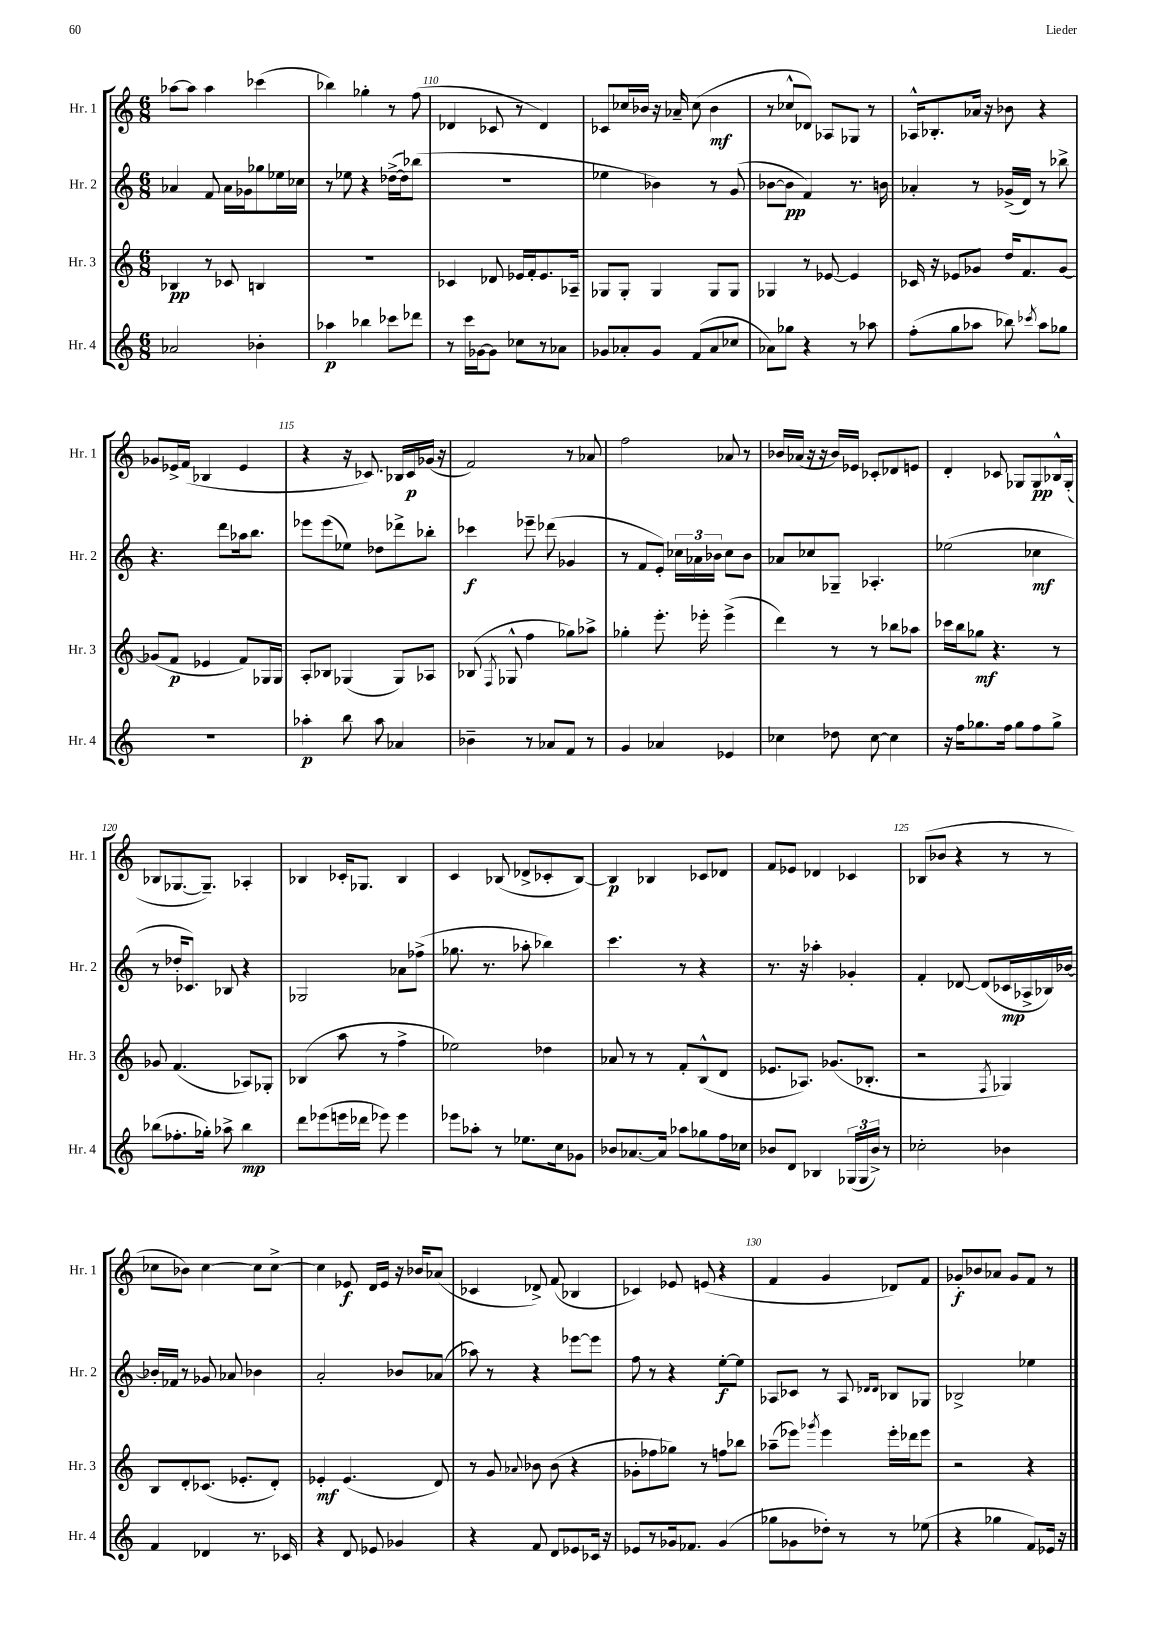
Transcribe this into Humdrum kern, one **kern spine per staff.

**kern	**dynam	**kern	**dynam	**kern	**dynam	**kern	**dynam
*part4	*part4	*part3	*part3	*part2	*part2	*part1	*part1
*staff4	*staff4	*staff3	*staff3	*staff2	*staff2	*staff1	*staff1
*I"Hr. 4	*	*I"Hr. 3	*	*I"Hr. 2	*	*I"Hr. 1	*
*I'Hr. 4	*	*I'Hr. 3	*	*I'Hr. 2	*	*I'Hr. 1	*
*clefG2	*	*clefG2	*	*clefG2	*	*clefG2	*
*k[]	*	*k[]	*	*k[]	*	*k[]	*
*M6/8	*	*M6/8	*	*M6/8	*	*M6/8	*
=108	=108	=108	=108	=108	=108	=108	=108
2a-X/	.	4B-X/	pp	4a-X/	.	[8aa-X\L	.
.	.	.	.	.	.	8aa-\J]	.
.	.	8r	.	8f/	.	4aa-\	.
.	.	8c-X/	.	16a-\LL	.	.	.
.	.	.	.	16g-X\J	.	.	.
4b-X'\	.	4Bn/	.	8gg-X\	.	(4ccc-X\	.
.	.	.	.	16ee-X\L	.	.	.
.	.	.	.	16cc-X\JJ	.	.	.
=109	=109	=109	=109	=109	=109	=109	=109
4aa-X\	p	2.r	.	8r	.	4bb-X\)	.
.	.	.	.	8ee-X\	.	.	.
4bb-X\	.	.	.	4r	.	4gg-X'\	.
8ccc-X\L	.	.	.	([16dd-X^\LL	.	8r	.
.	.	.	.	16dd-\J])	.	.	.
8ddd-X\J	.	.	.	(8bb-X\J	.	(8ff\	.
=110	=110	=110	=110	=110	=110	=110	=110
8r	.	4c-X/	.	2.r	.	4d-X/	.
16ccc\LL	.	.	.	.	.	.	.
[16g-X\J	.	.	.	.	.	.	.
8g-\J]	.	8d-X/	.	.	.	8c-X/	.
8cc-X\L	.	16e-X/LL	.	.	.	8r	.
.	.	16f'/J	.	.	.	.	.
8r	.	8.e-/	.	.	.	4d-/)	.
8a-X\J	.	.	.	.	.	.	.
.	.	16A-X~/Jk	.	.	.	.	.
=111	=111	=111	=111	=111	=111	=111	=111
8g-X/L	.	8G-X/L	.	4ee-X\	.	8c-X/L	.
8a-X'/	.	8G-'/J	.	.	.	16cc-X/L	.
.	.	.	.	.	.	16b-X/JJ	.
8g-/J	.	4G-/	.	4b-X\)	.	16r	.
.	.	.	.	.	.	16a-X~/	.
(8f/L	.	.	.	.	.	(8cc-\	.
8a-/	.	8G-/L	.	8r	.	4b-\	mf
8cc-X/J	.	8G-/J	.	(8g/	.	.	.
=112	=112	=112	=112	=112	=112	=112	=112
8a-X\L)	.	4G-X/	.	[8b-X\L	.	8r	.
8gg-X\J	.	.	.	8b-\J]	pp	8cc-X^^/L	.
4r	.	8r	.	4f/)	.	8d-X/J)	.
.	.	[8e-X/	.	.	.	8A-X/L	.
8r	.	4e-/]	.	8.r	.	8G-X/J	.
8aa-X\	.	.	.	.	.	8r	.
.	.	.	.	16bn\	.	.	.
=113	=113	=113	=113	=113	=113	=113	=113
(8ff'\L	.	16c-X/	.	4a-X'/	.	16A-X^^/KL	.
.	.	16r	.	.	.	8.B-X'/	.
8gg\	.	8e-X/L	.	.	.	.	.
8aa-X\J	.	8g-X/J	.	8r	.	16a-X/Jk	.
.	.	.	.	.	.	16r	.
8bb-X\)	.	16dd/KL	.	(16g-X^/LL	.	8b-X\	.
.	.	8.f/	.	16d/JJ)	.	.	.
8qccc-X/	.	.	.	.	.	.	.
8aa-\L	.	.	.	8r	.	4r	.
8gg-X\J	.	[8g-/J	.	8bb-X^\	.	.	.
!!LO:LB:g=z
=114	=114	=114	=114	=114	=114	=114	=114
2.r	.	(8g-X/L]	.	4.r	.	8g-X/L	.
.	.	8f/J	p	.	.	16e-X^/L	.
.	.	.	.	.	.	(16f/JJ	.
.	.	4e-X/	.	.	.	4B-X/	.
.	.	.	.	8ddd\L	.	.	.
.	.	8f/L)	.	16aa-X\k	.	4e-/	.
.	.	.	.	8.bb\J	.	.	.
.	.	16G-X/L	.	.	.	.	.
.	.	16G-/JJ	.	.	.	.	.
=115	=115	=115	=115	=115	=115	=115	=115
4aa-X'\	p	8A'/L	.	8eee-X\L	.	4r	.
.	.	8B-X/J	.	(8eee-\	.	.	.
8bb\	.	(4G-X/	.	8ee-X\J)	.	16r	.
.	.	.	.	.	.	8.c-X/)	.
8aa-\	.	.	.	8dd-X\L	.	.	.
4a-X/	.	8G-/L)	.	8ddd-X^\	.	16B-X/LL	.
.	.	.	.	.	.	16c-/	p
.	.	8A-X/J	.	8bb-X'\J	.	(16g-X/JJ	.
.	.	.	.	.	.	16r	.
=116	=116	=116	=116	=116	=116	=116	=116
4b-X~\	.	(8B-X/	.	4ccc-X\	f	2f/)	.
.	.	8qF/	.	.	.	.	.
.	.	8G-X^^/	.	.	.	.	.
8r	.	4ff\	.	8eee-X~\	.	.	.
8a-X/L	.	.	.	(8ddd-X\	.	.	.
8f/J	.	8gg-X\L)	.	4g-X/	.	8r	.
8r	.	8aa-X^\J	.	.	.	8a-X/	.
=117	=117	=117	=117	=117	=117	=117	=117
4g/	.	4gg-X'\	.	8r	.	2ff\	.
.	.	.	.	8f/L	.	.	.
4a-X/	.	8.eee'\	.	8e'/J)	.	.	.
.	.	.	.	24cc-X\LL	.	.	.
.	.	.	.	24a-X\	.	.	.
.	.	16eee-X'\	.	.	.	.	.
.	.	.	.	24b-X\JJ	.	.	.
4e-X/	.	(4eee-^\	.	8cc-\L	.	8a-X/	.
.	.	.	.	8b-\J	.	8r	.
=118	=118	=118	=118	=118	=118	=118	=118
4cc-X\	.	4ddd\)	.	8a-X/L	.	16b-X/LL	.
.	.	.	.	.	.	(16a-X/JJ	.
.	.	.	.	8cc-X/	.	16r	.
.	.	.	.	.	.	16r	.
8dd-X\	.	8r	.	8G-X~/J	.	16b-/LL)	.
.	.	.	.	.	.	16e-X/JJ	.
[8cc-\	.	8r	.	4.A-X'/	.	8c-X'/L	.
4cc-\]	.	8bb-X\L	.	.	.	8d-X/	.
.	.	8aa-X\J	.	.	.	8en/J	.
=119	=119	=119	=119	=119	=119	=119	=119
16r	.	16ccc-X\LL	.	(2ee-X\	.	4d'/	.
16ff\KL	.	16bb\J	.	.	.	.	.
8.gg-X\	.	8gg-X\J	mf	.	.	.	.
.	.	4.r	.	.	.	8c-X/	.
16ff\Jk	.	.	.	.	.	.	.
8gg-\L	.	.	.	.	.	8G-X/L	.
8ff\	.	.	.	4cc-X\	mf	8G-/	pp
8gg-^\J	.	8r	.	.	.	16B-X^^/L	.
.	.	.	.	.	.	(16G-'/JJ	.
!!LO:LB:g=z
=120	=120	=120	=120	=120	=120	=120	=120
(8bb-X\L	.	8g-X/	.	8r	.	8B-X/L	.
8.ff-X'\	.	(4.f/	.	16dd-X'/KL	.	[8.G-X/	.
.	.	.	.	8.c-X/J)	.	.	.
16gg-X'\Jk)	.	.	.	.	.	8.G-~/J])	.
8aa-X^\	.	.	.	8B-X/	.	.	.
4bb-\	mp	8A-X/L)	.	4r	.	4A-X'/	.
.	.	8G-X'/J	.	.	.	.	.
=121	=121	=121	=121	=121	=121	=121	=121
8ddd\L	.	(4B-X/	.	2G-X/	.	4B-X/	.
(8eee-X\	.	.	.	.	.	.	.
16eeen\L	.	8aa\	.	.	.	16c-X'/KL	.
16ddd-X\JJ	.	.	.	.	.	8.G-X/J	.
8eee-X\)	.	8r	.	.	.	.	.
4eee-\	.	4ff^\	.	8a-X\L	.	4B-/	.
.	.	.	.	(8ff-X^\J	.	.	.
=122	=122	=122	=122	=122	=122	=122	=122
8eee-X\L	.	2ee-X\)	.	8.gg-X\	.	4c/	.
8aa-X'\J	.	.	.	.	.	.	.
.	.	.	.	8.r	.	.	.
8r	.	.	.	.	.	(8B-X/	.
8.ee-X\L	.	.	.	8aa-X'\	.	8d-X^/L	.
.	.	4dd-X\	.	4bb-X\)	.	8c-X'/	.
16cc\k	.	.	.	.	.	.	.
8g-X\J	.	.	.	.	.	[8B-/J)	.
=123	=123	=123	=123	=123	=123	=123	=123
8b-X/L	.	8a-X/	.	4.ccc\	.	4B-/]	p
[8.a-X/	.	8r	.	.	.	.	.
.	.	8r	.	.	.	4B-X/	.
16a-/Jk]	.	.	.	.	.	.	.
8aa-X\L	.	8f'/L	.	8r	.	.	.
8gg-X\	.	(8B^^/	.	4r	.	8c-X/L	.
16ff\L	.	8d/J	.	.	.	8d-X/J	.
16cc-X\JJ	.	.	.	.	.	.	.
=124	=124	=124	=124	=124	=124	=124	=124
8b-X/L	.	8.e-X/L	.	8.r	.	8f/L	.
8d/J	.	.	.	.	.	8e-X/J	.
.	.	8.A-X/J)	.	16r	.	.	.
4B-X/	.	.	.	4aa-X'\	.	4d-X/	.
.	.	(8.g-X/L	.	.	.	.	.
(24G-X/LL	.	.	.	4g-X'/	.	4c-X/	.
24G-/	.	.	.	.	.	.	.
.	.	8.B-X'/J	.	.	.	.	.
24b-^/JJ)	.	.	.	.	.	.	.
8r	.	.	.	.	.	.	.
=125	=125	=125	=125	=125	=125	=125	=125
2cc-X'\	.	2r	.	4f'/	.	(8B-X/L	.
.	.	.	.	.	.	8b-X/J	.
.	.	.	.	[8d-X/	.	4r	.
.	.	.	.	(8d-/L]	.	.	.
.	.	8qF/	.	.	.	.	.
4b-X\	.	4G-X/)	.	16c-X/L	mp	8r	.
.	.	.	.	16A-X^/	.	.	.
.	.	.	.	16B-X/)	.	8r	.
.	.	.	.	[16b-X/JJ	.	.	.
!!LO:LB:g=z
=126	=126	=126	=126	=126	=126	=126	=126
4f/	.	8B/L	.	16b-X'/LL]	.	8cc-X\L	.
.	.	.	.	16f-X/JJ	.	.	.
.	.	8d'/	.	8r	.	8b-X\J)	.
4d-X/	.	(8.c-X/J	.	8g-X/	.	[4cc-\	.
.	.	.	.	8a-X/	.	.	.
.	.	8.e-X'/L	.	.	.	.	.
8.r	.	.	.	4b-X\	.	8cc-\L]	.
.	.	8d'/J)	.	.	.	[8cc-^\J	.
16c-X/	.	.	.	.	.	.	.
=127	=127	=127	=127	=127	=127	=127	=127
4r	.	4e-X'/	mf	2a'/	.	4cc-\]	.
8d/	.	(4.e-/	.	.	.	8e-X/	f
8e-X/	.	.	.	.	.	16d/LL	.
.	.	.	.	.	.	16e-/JJ	.
4g-X/	.	.	.	8b-X/L	.	16r	.
.	.	.	.	.	.	16b-X/KL	.
.	.	8d/)	.	(8a-X/J	.	(8a-X/J	.
=128	=128	=128	=128	=128	=128	=128	=128
4r	.	8r	.	8aa-X\)	.	4c-X/	.
.	.	8g/	.	8r	.	.	.
.	.	8qqa-X/	.	.	.	.	.
8f/	.	8b-X\	.	4r	.	8d-X^/)	.
8d/L	.	(8b-\	.	.	.	(8f/	.
8e-X/	.	4r	.	[8eee-X\L	.	4B-X/	.
16c-X/Jk	.	.	.	8eee-\J]	.	.	.
16r	.	.	.	.	.	.	.
=129	=129	=129	=129	=129	=129	=129	=129
8e-X/L	.	8g-X'\L	.	8ff\	.	4c-X/)	.
8r	.	8ff-X\	.	8r	.	.	.
16g-X/k	.	8gg-X\J)	.	4r	.	8e-X/	.
8.f-X/J	.	.	.	.	.	.	.
.	.	8r	.	.	.	(8en/	.
(4g-/	.	8ffn\L	.	[8ee'\L	f	4r	.
.	.	8bb-X\J	.	8ee\J]	.	.	.
=130	=130	=130	=130	=130	=130	=130	=130
8gg-X\L	.	(8aa-X~\L	.	8A-X/L	.	4f/	.
8g-X\	.	8eee-X\J)	.	8c-X/J	.	.	.
.	.	8qggg-X/	.	.	.	.	.
8dd-X'\J)	.	4eee-\	.	8r	.	4g/	.
8r	.	.	.	8A-/	.	.	.
.	.	.	.	16qqd-X/LL	.	.	.
.	.	.	.	16qqd-/JJ	.	.	.
8r	.	16eee-'\LL	.	8B-X/L	.	8d-X/L)	.
.	.	16ddd-X\J	.	.	.	.	.
(8ee-X\	.	8eee-\J	.	8G-X/J	.	8f/J	.
=131	=131	=131	=131	=131	=131	=131	=131
4r	.	2r	.	2B-X^/	.	8g-X'/L	f
.	.	.	.	.	.	8b-X/	.
4gg-X\	.	.	.	.	.	8a-X/J	.
.	.	.	.	.	.	8g-/L	.
8f/L)	.	4r	.	4ee-X\	.	8f/J	.
16e-X/Jk	.	.	.	.	.	8r	.
16r	.	.	.	.	.	.	.
==	==	==	==	==	==	==	==
*-	*-	*-	*-	*-	*-	*-	*-
